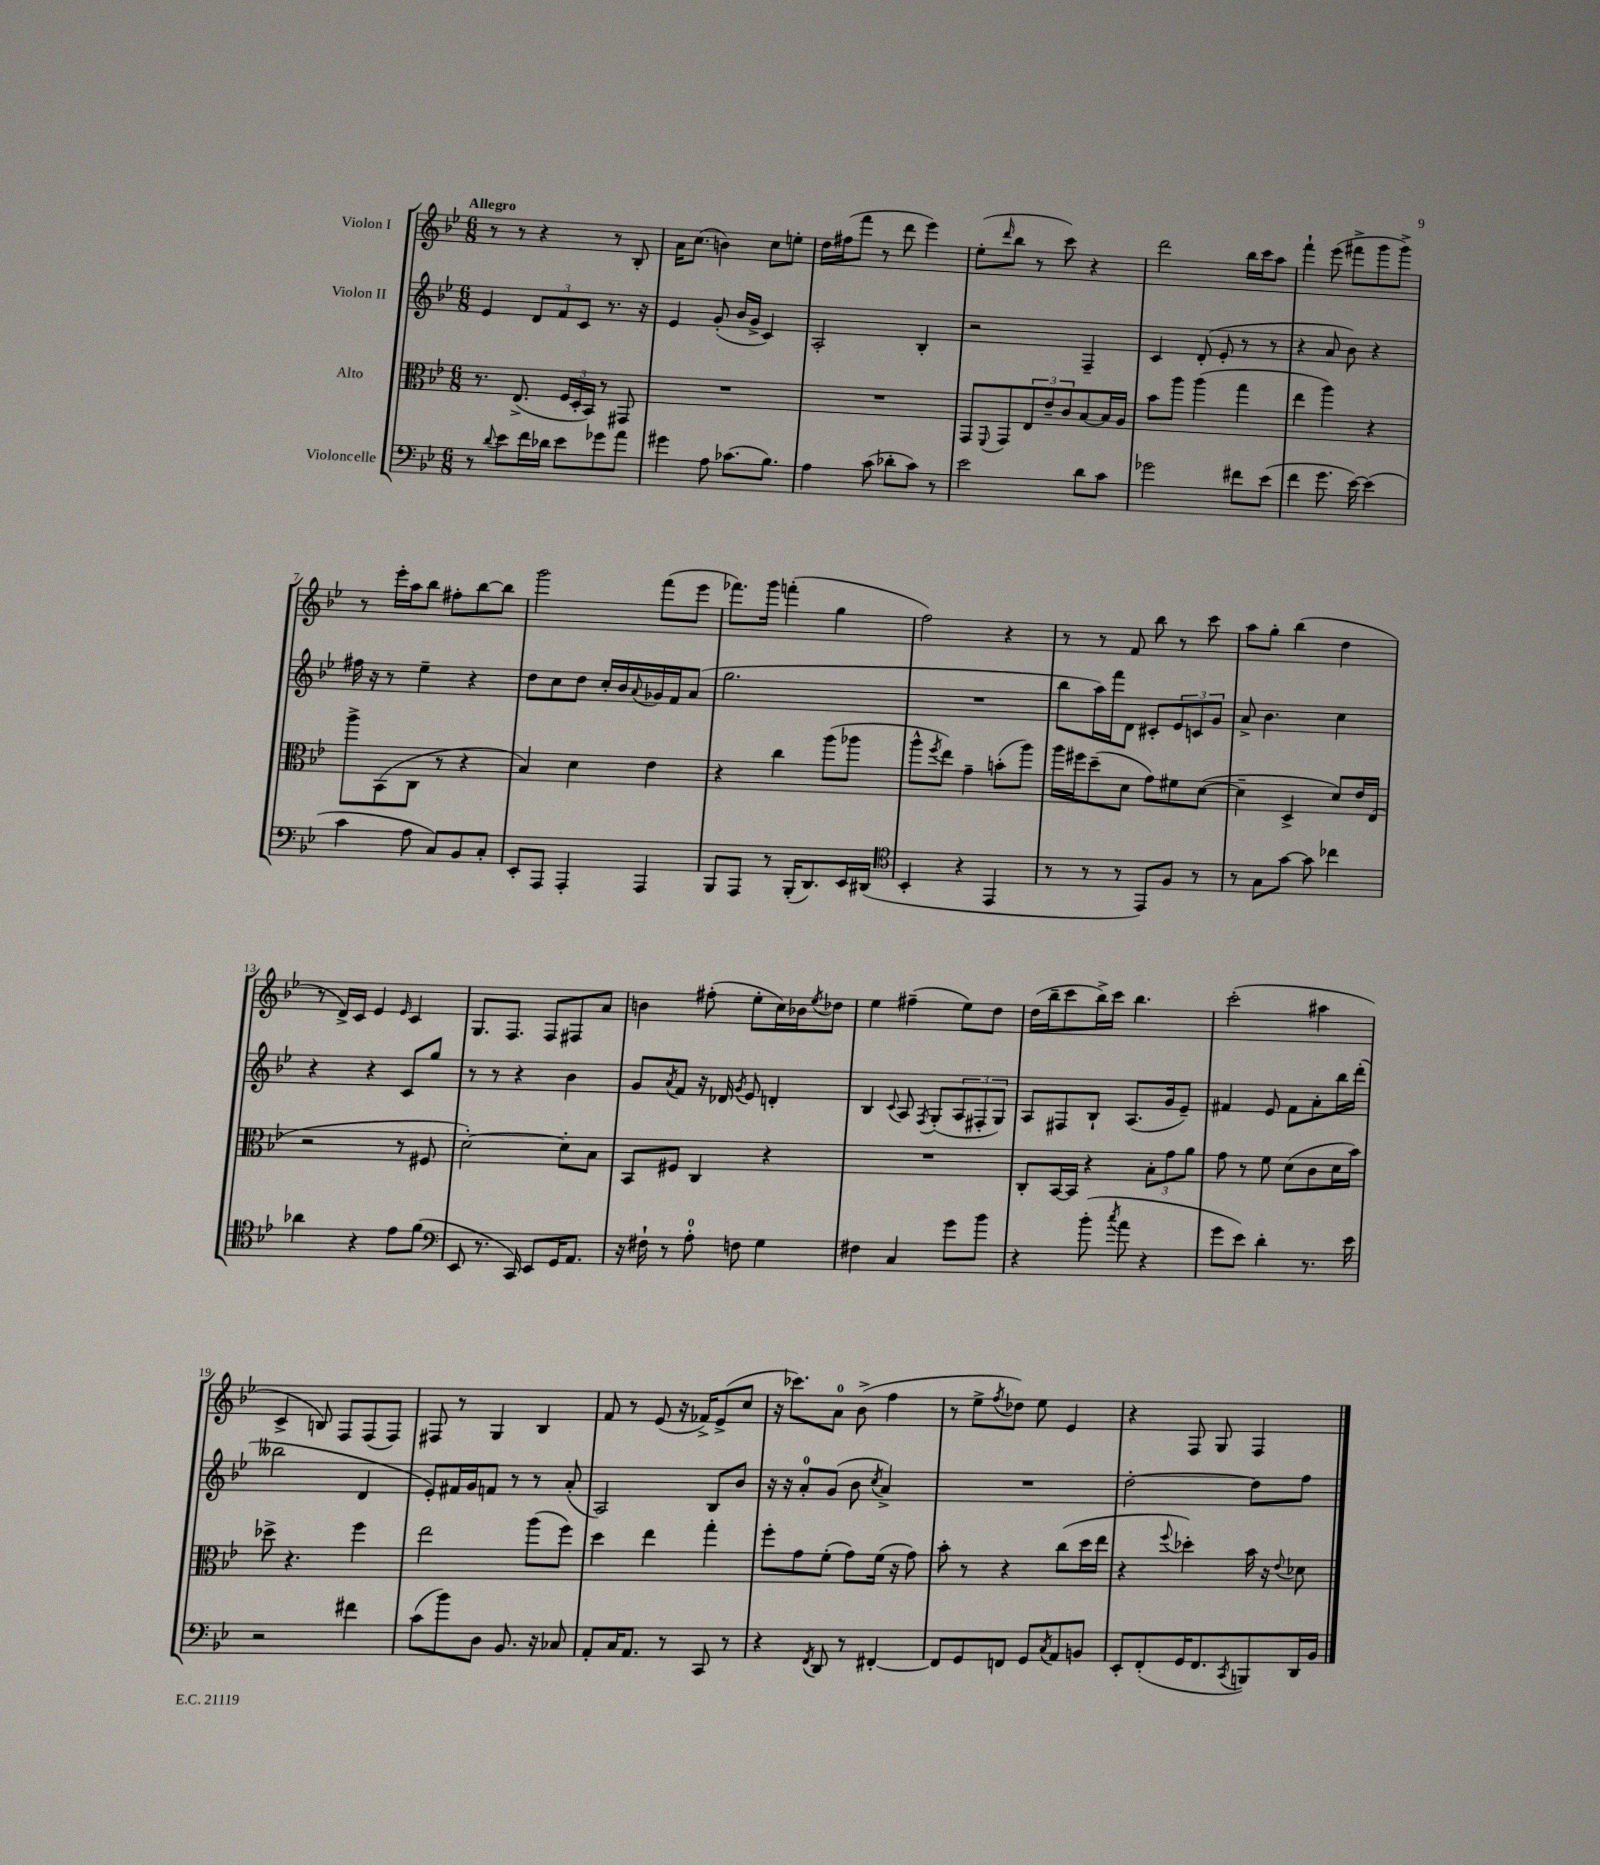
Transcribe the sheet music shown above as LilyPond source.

<<
\new StaffGroup <<
\new Staff = "s0" \with { instrumentName = "Violon I" } {
    \clef treble \key bes \major \numericTimeSignature \time 6/8 \tempo "Allegro"
    r8 r8 r4 r8 bes8-. |
    a'16 c''8.( b'4) c''8 e''8-. |
    d''16 fis''16( f'''8 r8 d'''8 ees'''4) |
    ees''8-.( \grace { d'''16 } bes''8 r8 c'''8) r4 |
    d'''2 bes''16 c'''16 a''8 |
    f'''4-! ees'''8( fis'''8-> g'''8 g'''8->) |
    r8 ees'''16-. a''16 bes''8 fis''8-. bes''8~ bes''8 |
    g'''2 f'''8( ees'''8 |
    fes'''8.) g'''16 f'''4-.( g''4 |
    f''2) r4 |
    r8 r8 f'8 bes''8 r8 c'''8 |
    a''8 g''8-. bes''4( d''4 |
    r8 d'16->) c'16 ees'4 \grace { ees'16 } c'4 |
    g8. f8. f8 fis8 a'8 |
    b'4 fis''8-.( ees''8-. c''16) bes'16 \acciaccatura { ees''8 } des''8 |
    ees''4 fis''4--( ees''8) d''8 |
    d''16( bes''16-- c'''8 bes''16->) c'''16 bes''4. |
    c'''2-.( ais''4 |
    c'4-> b8) f8 f8( f8) |
    fis8 r8 g4 bes4 |
    f'8 r8 ees'8( r16 fes'16->) ees'8->( c''8 |
    r16 ces'''8.) a'8-0 bes'8->( f''4 |
    r8 ees''8-> \acciaccatura { f''8 } des''8) ees''8 ees'4 |
    r4 f8 g8 f4 \bar "|." |
}
\new Staff = "s1" \with { instrumentName = "Violon II" } {
    \clef treble \key bes \major \numericTimeSignature \time 6/8
    ees'4 \tuplet 3/2 { d'8 f'8 c'8 } r8. r16 |
    ees'4 g'8-.( bes'16 g'16-> c'4) |
    a2-. bes4-. |
    r2 f4-- |
    c'4 d'8-.( ees'8-. r8 r8 |
    r4 a'8 bes'8) r4 |
    fis''16 r16 r8 ees''4-- r4 |
    d''8 c''8 d''8 c''16-. bes'16 \appoggiatura { a'8 } ges'16 f'16 a'8( |
    g''2. |
    R2. |
    bes''8 a''16) f'''16 d'8 cis'8-. \tuplet 3/2 { ees'8 c'8 g'8 } |
    a'8-> bes'4. c''4 |
    r4 r4 c'8 g''8 |
    r8 r8 r4 bes'4 |
    g'8 \acciaccatura { a'8 } f'8 r16 des'16 \acciaccatura { g'8 } ees'8 d'4-. |
    bes4 \appoggiatura { c'8 } a8 \acciaccatura { f8 } g8-.( \tuplet 3/2 { a8 fis8-. g8) } |
    a8 fis8 bes8-! a8.( g'16 ees'8--) |
    fis'4 ees'8 fis'8 a'8-. bes''16 d'''16-.( |
    beses''2 d'4 |
    ees'8-.) fis'16 g'16 f'8 r8 r8 a'8-.( |
    a2) bes8 bes'8 |
    r16 r16 a'8-0-. g'8( bes'8 \acciaccatura { c''8 } a'4->) |
    R2. |
    d''2~-. d''8 f''8 \bar "|." |
}
\new Staff = "s2" \with { instrumentName = "Alto" } {
    \clef alto \key bes \major \numericTimeSignature \time 6/8
    r8. ees8.->( \tuplet 3/2 { f16 d16-. bes,16) } r8 gis,8 |
    R2. |
    R2. |
    g,8 \appoggiatura { f,8 } g,8 \tuplet 3/2 { ees8 ees'8-- c'8 } bes8~ bes16 a16 |
    bes'8 a''8 a''4( g''4 |
    ees''4 a''4) r4 |
    a''8-> bes,8( c8 r8 r4 |
    bes4) d'4 ees'4 |
    r4 c''4 a''8( aes''8 |
    a''8-^ \acciaccatura { f''8 } ees''8) g'4-- b'8-.( a''8) |
    a''16 fis''16 d''8--( d'8 g'8) fis'8 d'8~( |
    d'4-- d4-> d'8) ees'16 ees16( |
    r2 r8 fis8 |
    d'2~-.) d'8-. bes8 |
    bes,8 fis8 c4 r4 |
    R2. |
    c8-. bes,16~ bes,16 r4 \tuplet 3/2 { bes8-. g'8 a'8 } |
    g'8 r8 f'8 d'8( c'8 d'16 bes'16) |
    des''8-> r4. f''4 |
    ees''2 a''8( f''8) |
    d''4 ees''4 g''4-. |
    f''8-. g'8 f'8-.( g'8) f'16( r16 g'8) |
    bes'8-. r8 r4 c''8( d''16 ees''16 |
    r4 \appoggiatura { f''8 } des''4-.) bes'16 r16 \appoggiatura { ees'8 } des'8 \bar "|." |
}
\new Staff = "s3" \with { instrumentName = "Violoncelle" } {
    \clef bass \key bes \major \numericTimeSignature \time 6/8
    r8 \appoggiatura { d'8 } ees'8 f'16 des'16 ees'8 ges'8 a'8 |
    gis'4 a8 ces'8.( bes8.) |
    a4 c'8( des'8-. c'8) r8 |
    ees'2 d'8 c'8 |
    ges'2 fis'8 ees'8( |
    f'4 g'8. ees'16~) ees'4( |
    c'4 a8 c8) bes,8 c8-. |
    ees,8-. a,,8 a,,4-. a,,4 |
    bes,,8 a,,8 r8 bes,,16-.( d,8.) ees,16 dis,16( |
    \clef tenor bes,4-. r4 ees,4 |
    r8 r8 r8 ees,8) f8 r8 |
    r8 g8 g'8~ g'8 ces''4 |
    aes'4 r4 ees'8 f'8( |
    \clef bass ees,8 r8. c,16) ees,8 g,16 a,8. |
    r16 fis16-! r8 a8-0-. f8 g4 |
    fis4 c4 g'8 bes'8 |
    r4 bes'8-.( \acciaccatura { c''8 } a'8 r4 |
    g'8 ees'8) d'4-. r8. ees'16 |
    r2 fis'4 |
    c'8( bes'8) d8 bes,8. r16 ces8 |
    a,8-. c16 a,8. r8 c,8 r8 |
    r4 \acciaccatura { f,8 } d,8 r8 fis,4~-. |
    fis,8 g,8 f,8 g,8 \acciaccatura { c8 } a,8 b,8 |
    ees,8-. f,8-.( g,16 f,8. \acciaccatura { c,8 } b,,8) d,16 bes,16 \bar "|." |
}
>>
>>
